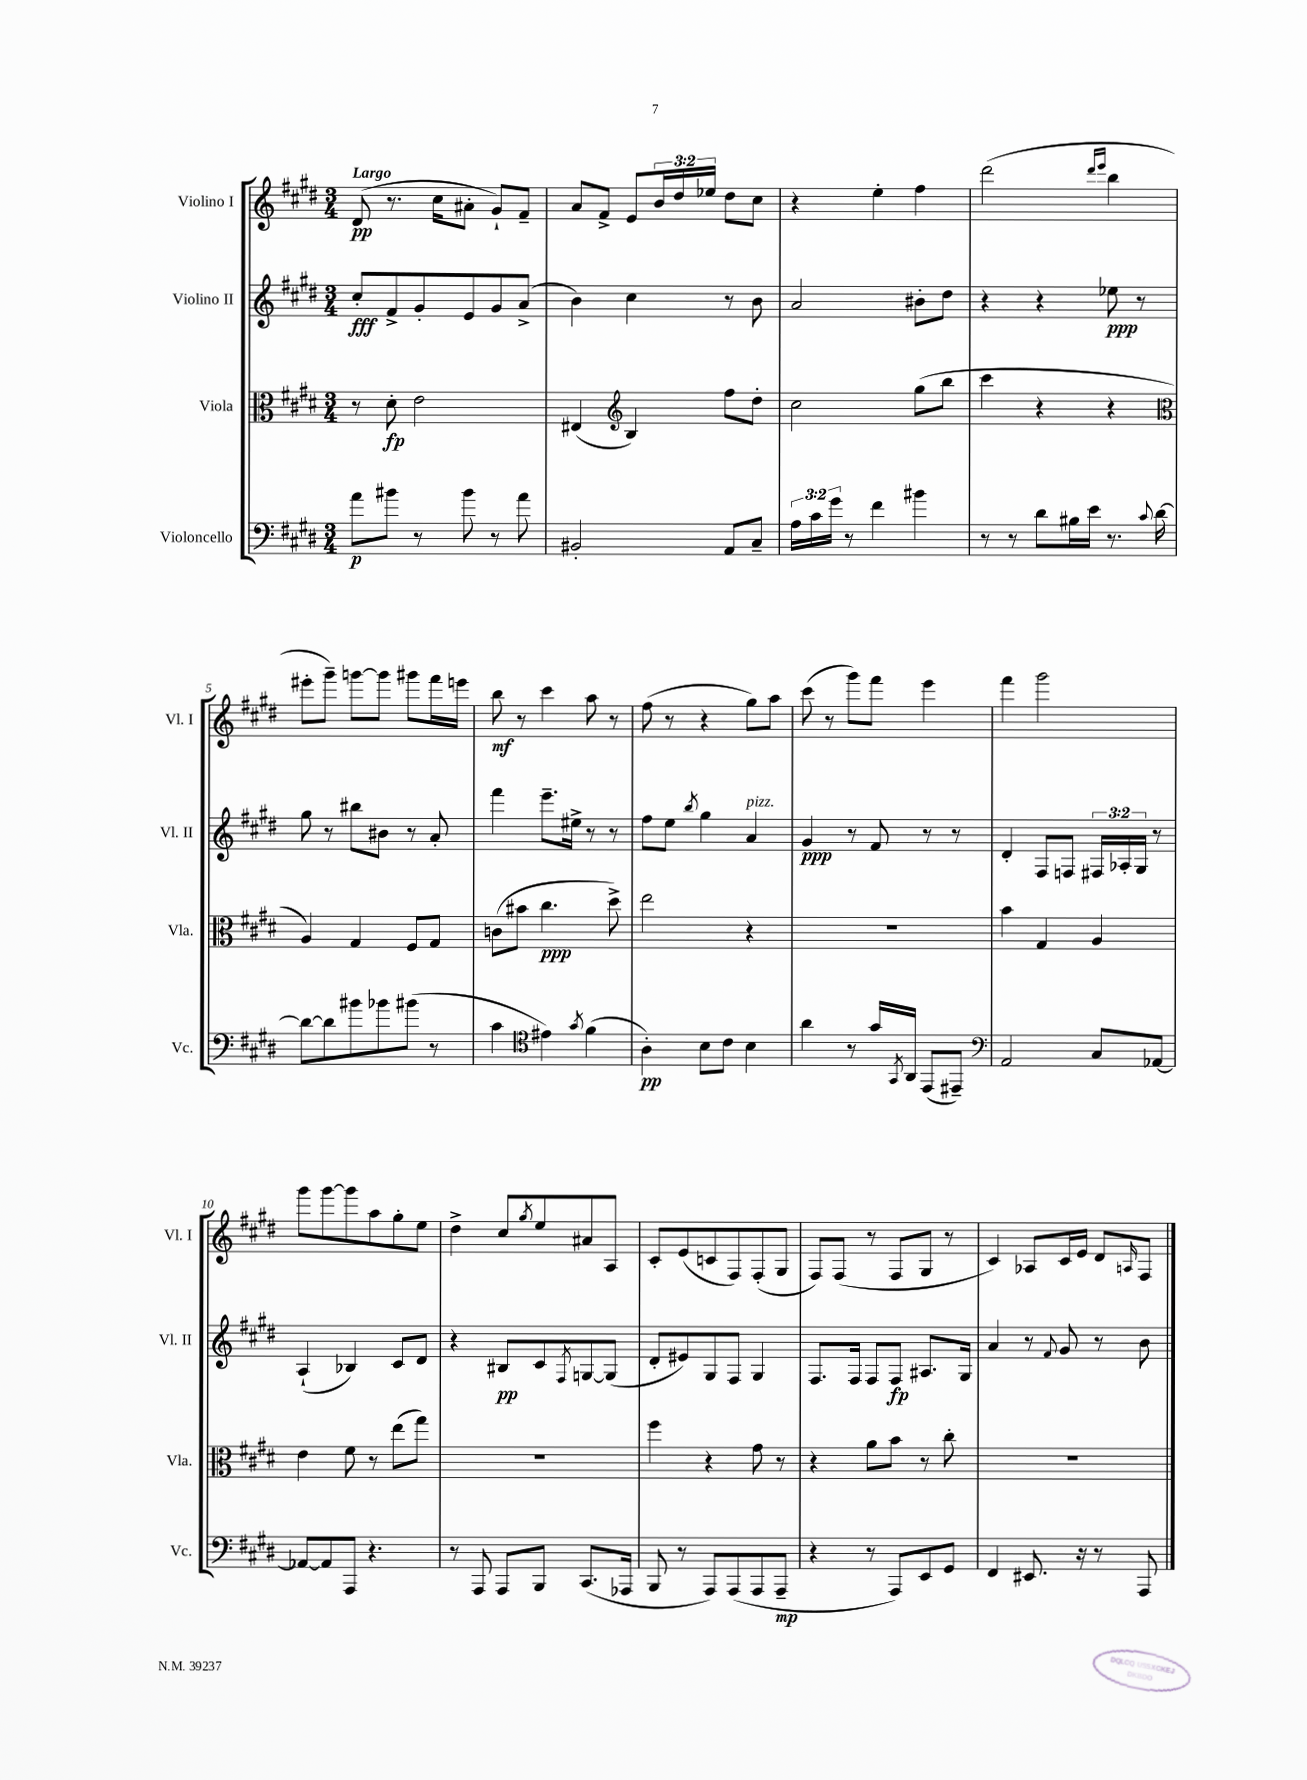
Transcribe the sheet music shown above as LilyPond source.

<<
\new StaffGroup <<
\new Staff = "s0" \with { instrumentName = "Violino I" shortInstrumentName = "Vl. I" } {
    \clef treble \key e \major \numericTimeSignature \time 3/4 \override Staff.TupletNumber.text = #tuplet-number::calc-fraction-text \tempo "Largo"
    dis'8\pp( r8. cis''16 ais'8-. gis'8-!) fis'8-- |
    a'8 fis'8-> e'8 \tuplet 3/2 { b'16 dis''16 ees''16 } dis''8 cis''8 |
    r4 e''4-. fis''4 |
    dis'''2( \grace { dis'''16 e'''16 } b''4 |
    eis'''8-. gis'''8--) g'''8~ g'''8 gis'''8 fis'''16 e'''16 |
    b''8\mf r8 cis'''4 a''8 r8 |
    fis''8( r8 r4 gis''8) a''8 |
    cis'''8( r8 gis'''8) fis'''8 e'''4 |
    fis'''4 gis'''2 |
    gis'''8 gis'''8~ gis'''8 a''8 gis''8-. e''8 |
    dis''4-> cis''8 \acciaccatura { gis''8 } e''8 ais'8 a8 |
    cis'8-. e'8( c'8 fis8) fis8-.( gis8 |
    fis8) fis8( r8 fis8 gis8 r8 |
    cis'4) aes8 cis'16 e'16 dis'8 \grace { a16 } fis8 \bar "|." |
}
\new Staff = "s1" \with { instrumentName = "Violino II" shortInstrumentName = "Vl. II" } {
    \clef treble \key e \major \numericTimeSignature \time 3/4 \override Staff.TupletNumber.text = #tuplet-number::calc-fraction-text
    cis''8-.\fff fis'8-> gis'8-. e'8 gis'8 a'8->( |
    b'4) cis''4 r8 b'8 |
    a'2 bis'8-. dis''8 |
    r4 r4 ees''8\ppp r8 |
    gis''8 r8 bis''8 bis'8 r8 a'8-. |
    fis'''4 e'''8.-- eis''16-> r8 r8 |
    fis''8 e''8 \acciaccatura { b''8 } gis''4 a'4^\markup { \italic "pizz." } |
    gis'4\ppp r8 fis'8 r8 r8 |
    dis'4-. fis8 f8 \tuplet 3/2 { fis16 aes16-. gis16 } r8 |
    a4-!( bes4) cis'8 dis'8 |
    r4 bis8\pp cis'8 \acciaccatura { fis8 } g8~ g8( |
    dis'8-. eis'8) gis8 fis8 gis4 |
    fis8. fis16 fis8 fis8\fp ais8. gis16 |
    a'4 r8 \appoggiatura { fis'8 } gis'8 r8 b'8 \bar "|." |
}
\new Staff = "s2" \with { instrumentName = "Viola" shortInstrumentName = "Vla." } {
    \clef alto \key e \major \numericTimeSignature \time 3/4
    r8 dis'8-.\fp e'2 |
    eis4( \clef treble b4) fis''8 dis''8-. |
    cis''2 gis''8( b''8 |
    cis'''4 r4 r4 |
    \clef alto a4) gis4 fis8 gis8 |
    c'8( bis'8 cis''4.\ppp dis''8->) |
    e''2 r4 |
    R2. |
    b'4 gis4 a4 |
    e'4 fis'8 r8 e''8( gis''8) |
    R2. |
    fis''4 r4 gis'8 r8 |
    r4 a'8 b'8 r8 cis''8-. |
    R2. \bar "|." |
}
\new Staff = "s3" \with { instrumentName = "Violoncello" shortInstrumentName = "Vc." } {
    \clef bass \key e \major \numericTimeSignature \time 3/4 \override Staff.TupletNumber.text = #tuplet-number::calc-fraction-text
    a'8\p bis'8 r8 bis'8 r8 a'8 |
    bis,2-. a,8 cis8-- |
    \tuplet 3/2 { a16 cis'16 gis'16 } r8 fis'4 bis'4 |
    r8 r8 dis'8 bis16 e'16 r8. \appoggiatura { cis'8 } dis'16~ |
    dis'8~ dis'8 bis'8 bes'8 bis'8( r8 |
    cis'4 \clef tenor eis'4) \acciaccatura { gis'8 } fis'4( |
    a4-.\pp) b8 cis'8 b4 |
    a'4 r8 gis'16 \acciaccatura { gis,8 } a,16 e,8( eis,8--) |
    \clef bass a,2 cis8 aes,8~ |
    aes,8~ aes,8 a,,8 r4. |
    r8 a,,8 a,,8 b,,8 cis,8.( aes,,16 |
    b,,8 r8 a,,8) a,,8( a,,8 a,,8--\mp |
    r4 r8 a,,8) e,8 gis,8 |
    fis,4 eis,8. r16 r8 a,,8 \bar "|." |
}
>>
>>
